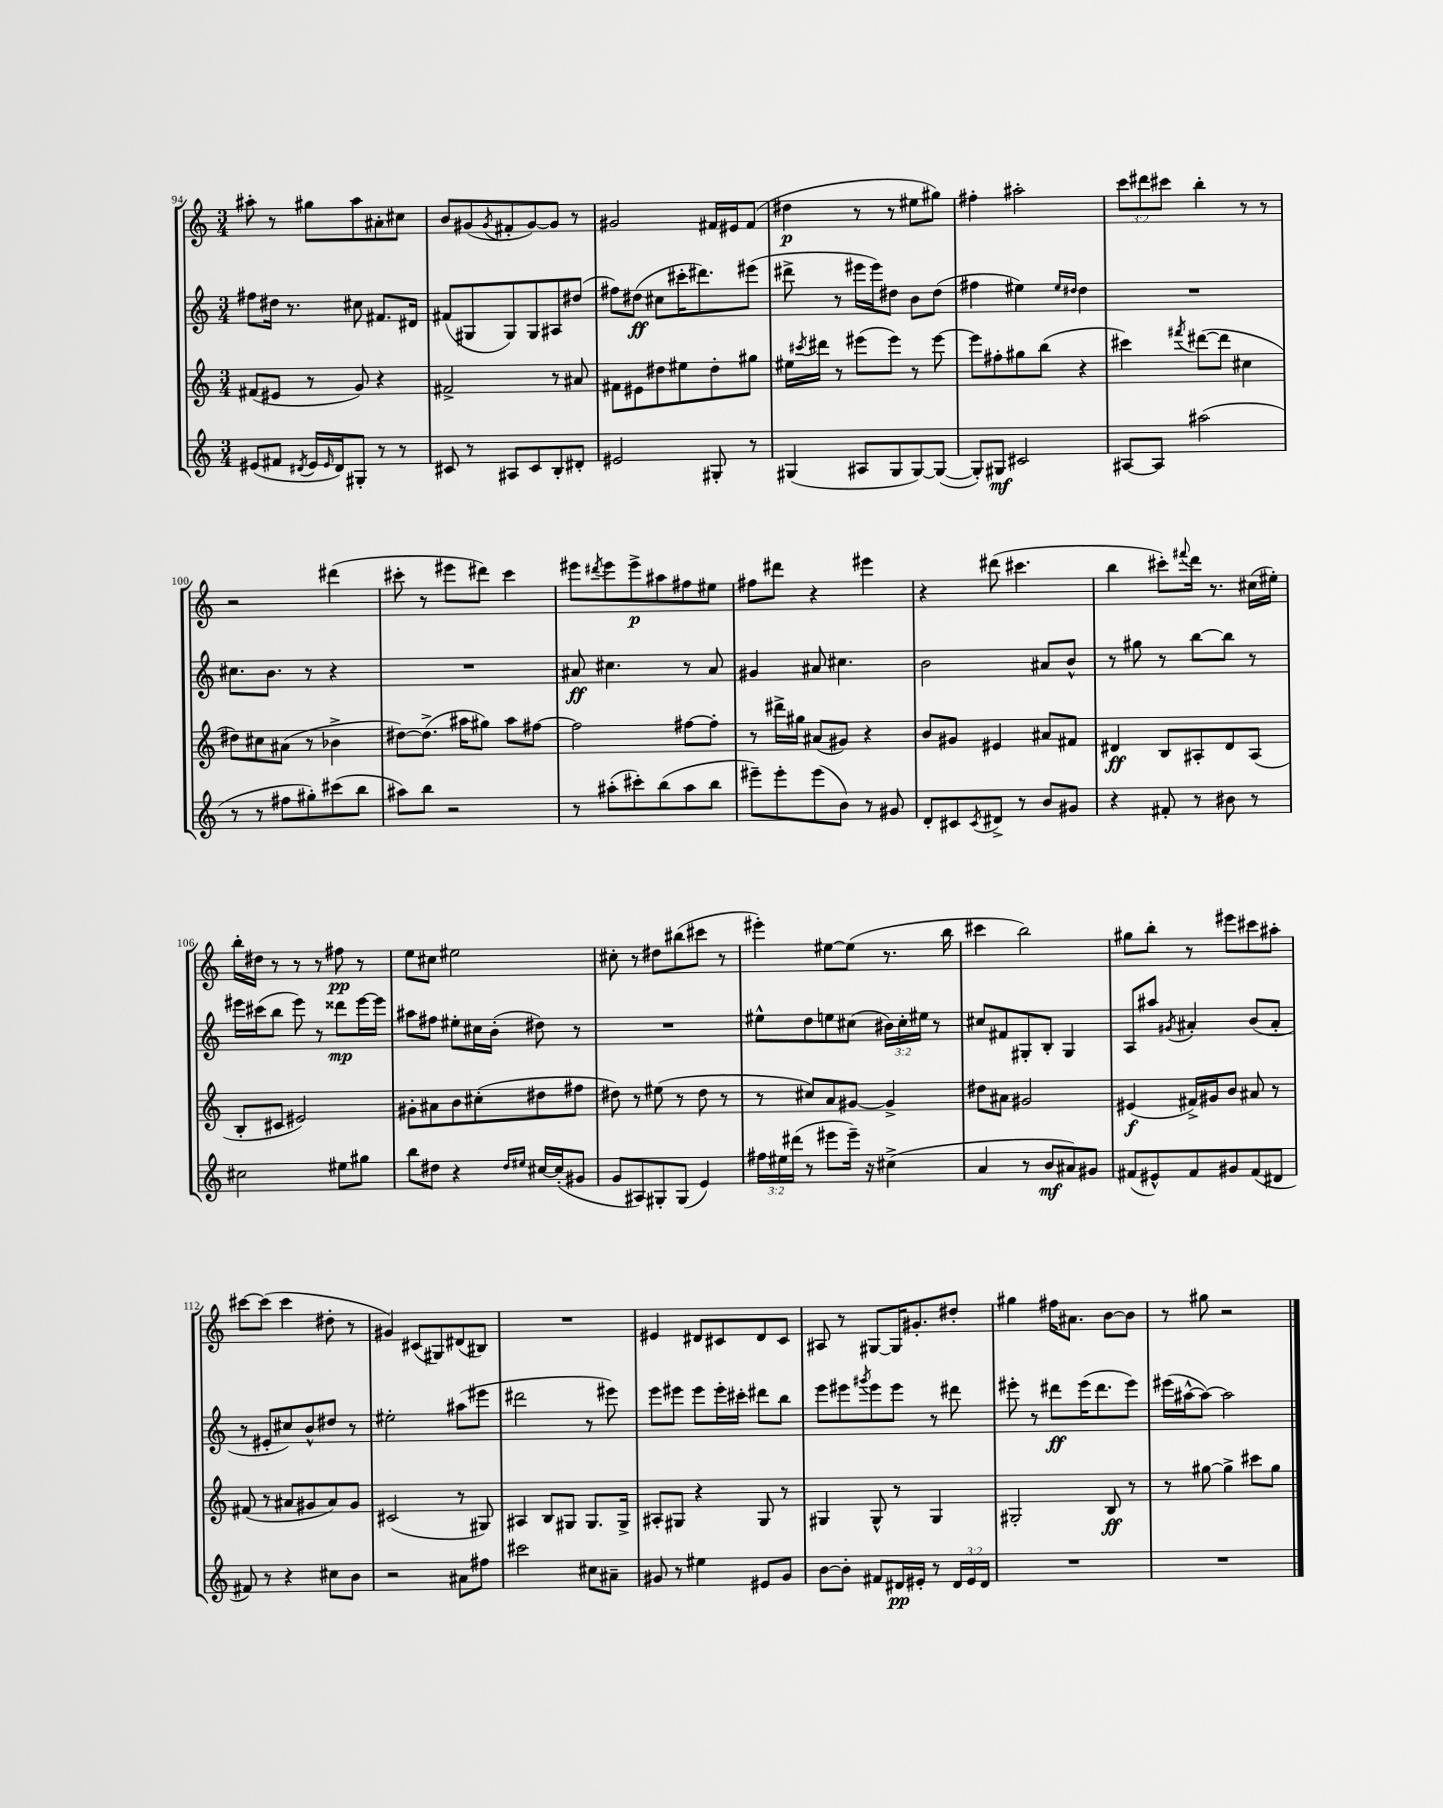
<<
\new StaffGroup <<
\new Staff = "s0" {
    \clef treble \key c \major \numericTimeSignature \time 3/4 \override Staff.TupletNumber.text = #tuplet-number::calc-fraction-text
    ais''8-. r8 gis''8 ais''8 ais'8-. cis''8 |
    b'8 gis'8( \acciaccatura { gis'8 } fis'8-. gis'8~) gis'8 r8 |
    gis'2 fis'16 eis'16 fis'8( |
    dis''4\p r8 r8 eis''8 gis''8) |
    fis''4-. ais''2-. |
    \tuplet 3/2 { c'''8 dis'''8 cis'''8 } b''4-. r8 r8 |
    r2 dis'''4( |
    cis'''8-. r8 eis'''8 dis'''8) cis'''4 |
    eis'''8 \acciaccatura { dis'''8 } eis'''8 eis'''8->\p ais''8 fis''8 eis''8 |
    fis''8 dis'''8 r4 eis'''4 |
    r4 dis'''8( cis'''4. |
    b''4 cis'''8-.) \appoggiatura { fis'''8 } d'''16 r8. cis''16( eis''16-.) |
    b''16-. dis''16 r8 r8 r8 fis''8\pp r8 |
    e''8 cis''8 eis''2 |
    cis''8-. r8 dis''8 bis''8( cis'''8 r8 |
    eis'''4-.) eis''8~ eis''8( r8. b''16 |
    cis'''4 b''2) |
    gis''8 b''8-. r8 eis'''8 cis'''8 ais''8-. |
    cis'''8~ cis'''8( cis'''4 dis''8-. r8 |
    gis'4) cis'8( gis8) dis'8( bis8) |
    R2. |
    eis'4 dis'8 cis'8 dis'8 cis'8 |
    ais8 r8 gis8~ gis16 gis'8.-. dis''8-. |
    gis''4 fis''16 ais'8. b'8~ b'8 |
    r8 gis''8 r2 \bar "|." |
}
\new Staff = "s1" {
    \clef treble \key c \major \numericTimeSignature \time 3/4 \override Staff.TupletNumber.text = #tuplet-number::calc-fraction-text
    fis''8 dis''16 r8. cis''8 fis'8. dis'16 |
    fis'8( gis8 gis8) gis8 ais8 dis''8( |
    fis''8) dis''8\ff( cis''8 cis'''16-. dis'''8.) eis'''8( |
    dis'''8-> r8 eis'''16 eis'''16) dis''8 b'8 dis''8( |
    fis''4 eis''4) \grace { eis''16 dis''16 } dis''4 |
    R2. |
    cis''8. b'8. r8 r4 |
    R2. |
    ais'8\ff cis''4. r8 ais'8 |
    gis'4 ais'8 cis''4. |
    b'2 ais'8 b'8-^ |
    r8 gis''8 r8 b''8~ b''8 r8 |
    eis'''16 cis'''16( b''8 eis'''8) r8 disis'''8\mp eis'''16~ eis'''16 |
    ais''8 fis''8 eis''8-. cis''16 b'16-.( dis''8) r8 |
    R2. |
    eis''8-^ d''8 e''8 cis''8( \tuplet 3/2 { bis'16) cis''16-. eis''16 } r8 |
    cis''8 fis'8 gis8-. b8-. gis4 |
    a8 ais''8 \acciaccatura { gis'8 } ais'4-. b'8( ais'8-. |
    r8 eis'8-. cis''8) b'8-^ dis''8 r8 |
    eis''2-. ais''8( eis'''8 |
    dis'''2 r8 eis'''8) |
    e'''8 eis'''8 eis'''8 eis'''16-. cis'''16-. dis'''8 b''8 |
    e'''8 eis'''8 \acciaccatura { gis'''8 } eis'''8 eis'''8 r8 dis'''8 |
    eis'''8-. r8 dis'''8\ff eis'''16( dis'''8. eis'''8) |
    eis'''16( ais''16~-^ ais''8~) ais''2 \bar "|." |
}
\new Staff = "s2" {
    \clef treble \key c \major \numericTimeSignature \time 3/4
    fis'8( eis'8 r8 g'8) r4 |
    fis'2-> r8 ais'8 |
    fis'8 eis'8 dis''8 eis''8 dis''8-. gis''8 |
    eis''16 \acciaccatura { cis'''8 } dis'''16 r8 eis'''8( eis'''8) r8 eis'''8~ |
    eis'''8 fis''8-. gis''8 b''8( r4 |
    cis'''4) \acciaccatura { fis'''8 } dis'''8~( dis'''8 cis''4 |
    dis''8) cis''8 ais'8( r8 bes'4-> |
    dis''8~) dis''8.->( ais''16 gis''8) ais''8 fis''8~ |
    fis''2 fis''8~ fis''8-. |
    r8 dis'''16-> gis''16 ais'8( gis'8) r4 |
    b'8 gis'8 eis'4 ais'8 fis'8 |
    dis'4\ff b8 ais8-. dis'8 ais8( |
    b8-. cis'8 eis'2) |
    gis'8-. ais'8 b'8 cis''8-.( dis''8 fis''8 |
    dis''8) r8 eis''8( r8 dis''8 r8 |
    r8 cis''8) a'8 gis'8~ gis'4-> |
    dis''8 ais'8 gis'2 |
    eis'4\f( fis'16->) gis'16 b'8 ais'8 r8 |
    fis'8( r8 ais'8 gis'8 ais'8) gis'8 |
    cis'2( r8 gis8) |
    ais4 b8 gis8 gis8. gis16-> |
    ais8-. gis8 r4 gis8 r8 |
    gis4 gis8-^ r8 gis4 |
    gis2-. b8\ff r8 |
    r8 gis''8~ gis''4-> cis'''8 gis''8 \bar "|." |
}
\new Staff = "s3" {
    \clef treble \key c \major \numericTimeSignature \time 3/4 \override Staff.TupletNumber.text = #tuplet-number::calc-fraction-text
    eis'8( fis'8 \acciaccatura { dis'8 } eis'16 \grace { eis'16 } dis'16) gis8-. r8 r8 |
    cis'8 r8 ais8 cis'8 b8-. dis'8-. |
    eis'2 gis8-. r8 |
    gis4( ais8 gis8 gis8~) gis8~( |
    gis8-.) gis8\mf cis'2 |
    ais8~ ais8 ais''2( |
    r8 r8 fis''8 gis''8-.) cis'''8( b''8 |
    ais''8) b''8 r2 |
    r8 ais''8-.( cis'''8-.) b''8( ais''8 b''8 |
    eis'''8--) eis'''8-. eis'''8( b'8) r8 gis'8 |
    d'8-. cis'8 \acciaccatura { cis'8 } dis'8-> r8 b'8 gis'8 |
    r4 fis'8-. r8 bis'8 r8 |
    cis''2 eis''8 gis''8 |
    b''8 dis''8 r4 \grace { dis''16 eis''16 } cis''16~ cis''16-.( gis'8 |
    g'8 ais8) gis8-. gis8( e'4) |
    \tuplet 3/2 { fis''16 eis''16 dis'''16( } r8 eis'''8 eis'''16--) r16 cis''4->( |
    a'4 r8 b'8\mf ais'8) gis'8 |
    fis'8( eis'8-^) fis'8 gis'8 fis'8( dis'8 |
    fis'8) r8 r4 cis''8 b'8 |
    r2 ais'8 fis''8 |
    cis'''2 cis''8 ais'8-- |
    gis'8 r8 eis''4 eis'8 gis'8 |
    b'8~ b'8-. fis'8 dis'16\pp eis'16-. r8 \tuplet 3/2 { dis'16 eis'16 dis'16 } |
    R2. |
    R2. \bar "|." |
}
>>
>>
\layout { \context { \Score currentBarNumber = #94 } }
